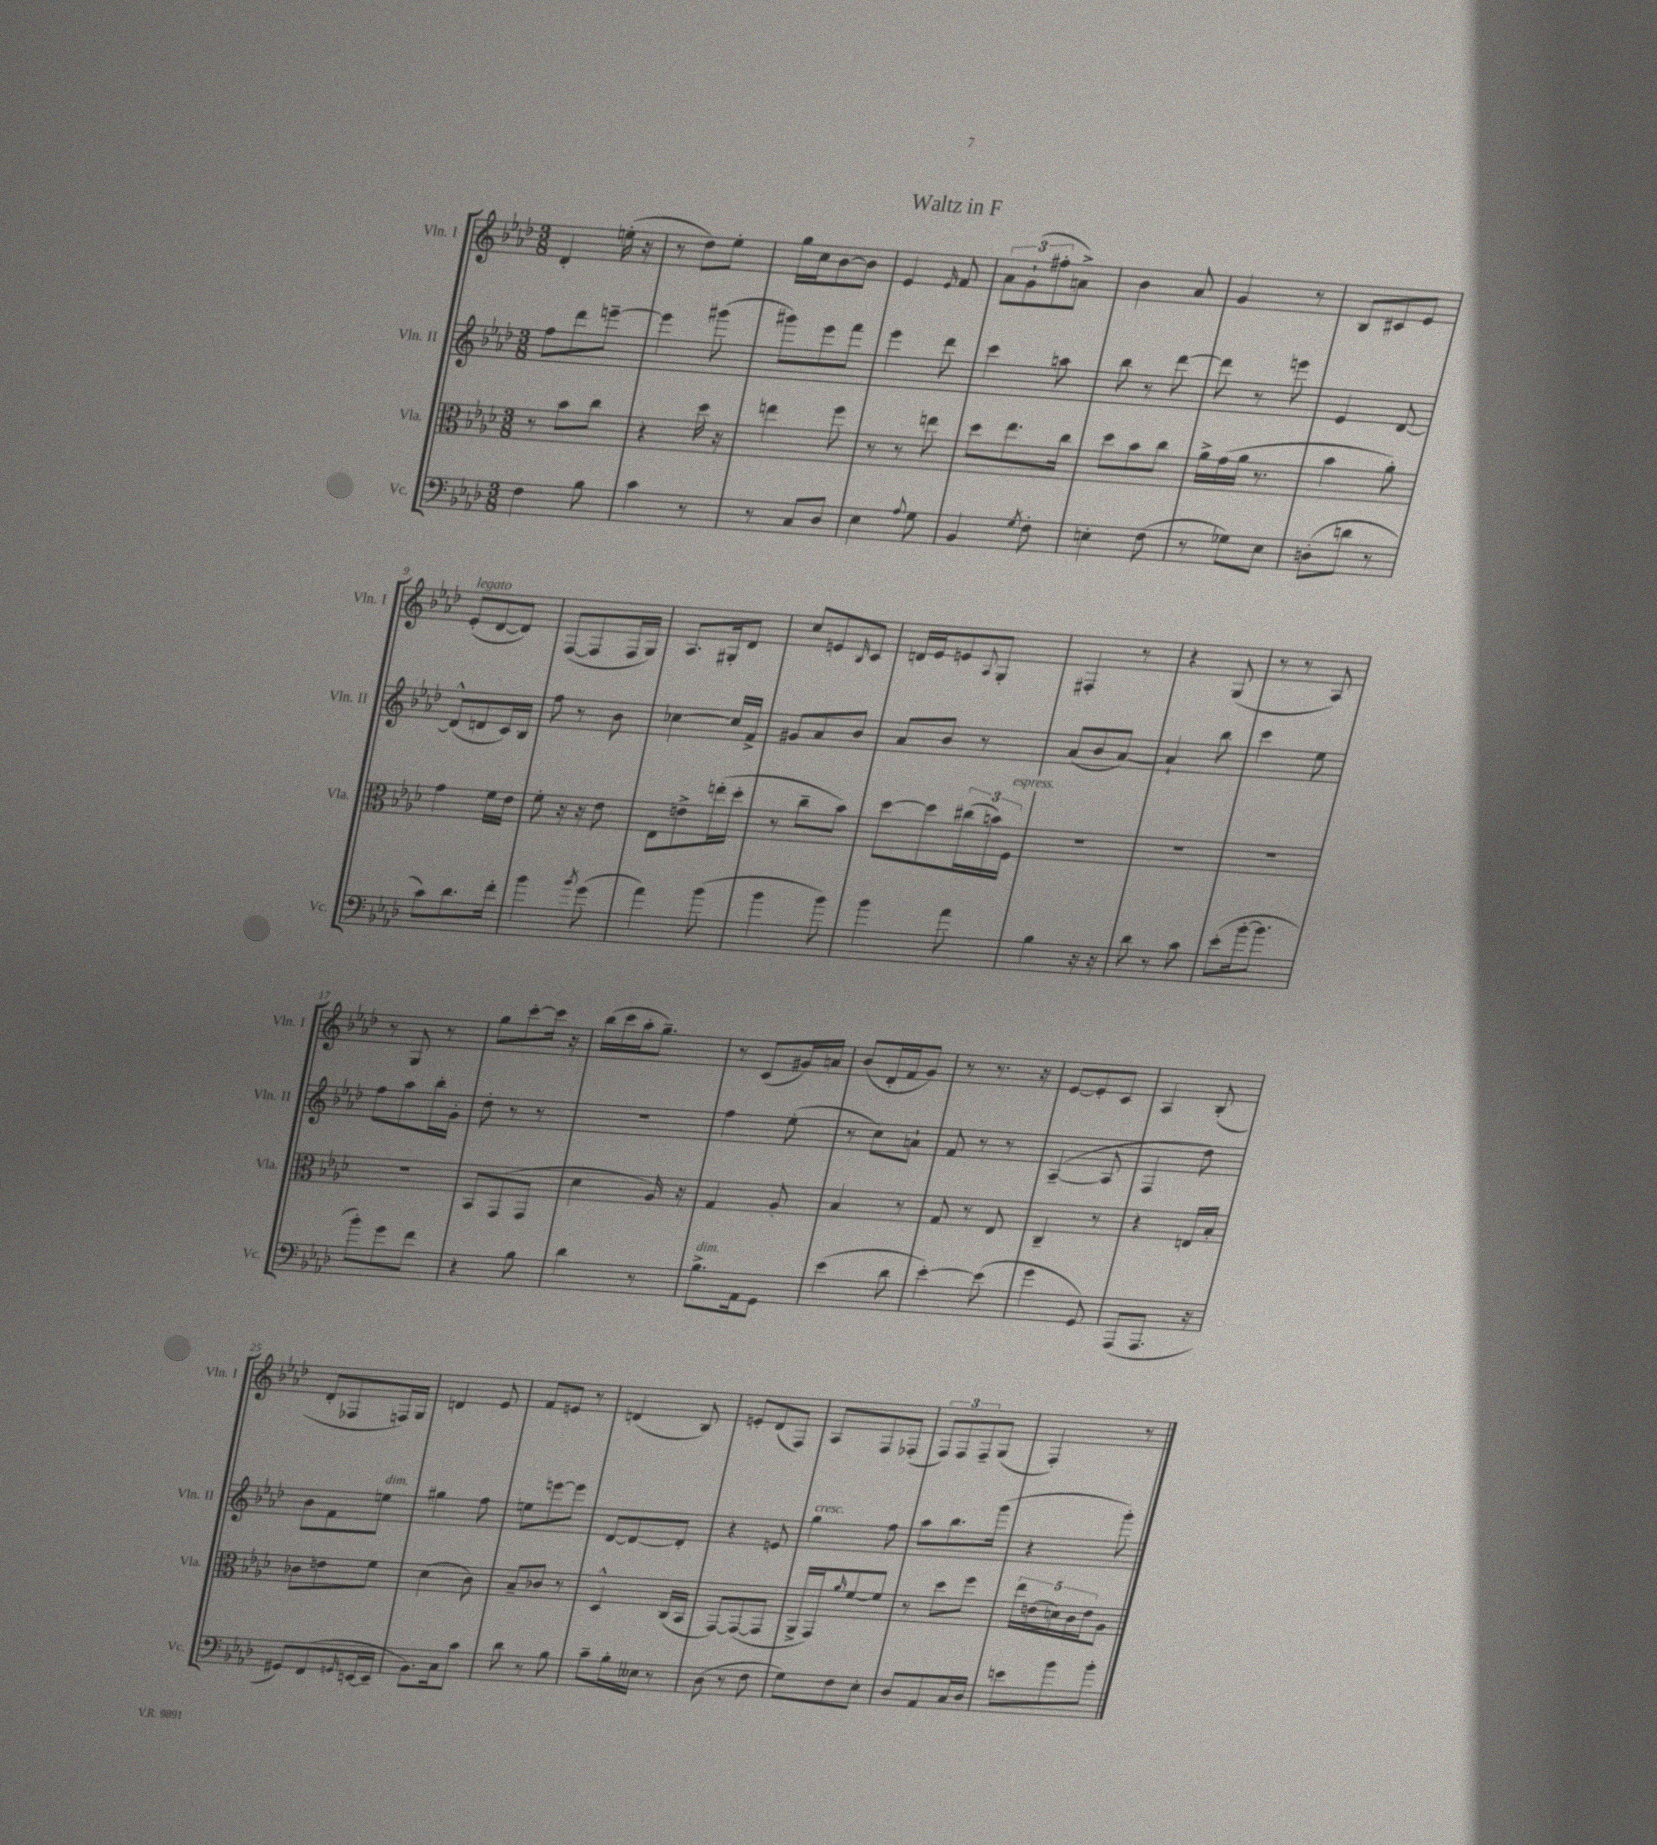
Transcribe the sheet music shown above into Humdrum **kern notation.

**kern	**kern	**kern	**kern
*staff4	*staff3	*staff2	*staff1
*clefF4	*clefC3	*clefG2	*clefG2
*k[b-e-a-d-]	*k[b-e-a-d-]	*k[b-e-a-d-]	*k[b-e-a-d-]
*M3/8	*M3/8	*M3/8	*M3/8
4F	8r	8ff	4d-'
.	8b-	8ddd-	.
8B-	8cc	[8eee~	(16ee'
.	.	.	16r
=	=	=	=
4c	4r	4eee]	8r
.	.	.	8dd-)
8r	16dd-	(8ggg#	8ee-'
.	16r	.	.
=	=	=	=
8r	4ee	8ggg#)	16gg
.	.	.	16cc
8C	.	8eee-	[8b-
8D-	8ff	8fff	8b-]
=	=	=	=
4E-	8r	4eee-	4e-
.	8r	.	.
8qqA-	.	.	16qqe-
8G	8ee	8ddd-	8f
=	=	=	=
4BB-	8dd-	4ccc	12a-
.	.	.	(12g`
.	8.ee-	.	.
.	.	.	12ff#'
8qG	.	.	.
8F'	.	8aa	8a^)
.	16cc	.	.
=	=	=	=
4E'	8dd-	8bb-	4b-
.	8b-	8r	.
(8F	8cc	[8ddd-	8a-
=	=	=	=
8r	16a-^	8ddd-]	4g
.	(16g	.	.
8G-)	16a-	8r	.
.	8.r	.	.
8E-	.	8eee	8r
=	=	=	=
(8D'	4b-	4e-	8B-
8d	.	.	8c#
8r	8a-')	[8d-	8e-
=	=	=	=
8c)	4g	(8d-^^]	(8e-'
8.d-	.	8d	[8d-
.	16f	16c)	8d-])
16f'	16e-	16B-	.
=	=	=	=
4b-	8f'	8ff	([8F
.	16r	8r	8F]
.	16r	.	.
8qb-	.	.	.
(8g	8e-	8b-	16F
.	.	.	16G)
=	=	=	=
4a-)	8E-	[4cc-	8.A-
.	8e^	.	.
.	.	.	16G#'
(8b-	(16ee'	16cc-]	8d-
.	16dd-'	16f^	.
=	=	=	=
4b-	8r	8g#	8cc
.	8cc~	8a-	8e
.	.	.	16qqB-
8b-)	8b-)	8b-	8c
=	=	=	=
4b-	[8dd-	8a-	16d
.	.	.	16e-
.	8dd-]	8b-	8e
.	.	.	8qqA-
8a-	(24cc#	8r	8G'
.	24b)	.	.
.	24F	.	.
=	=	=	=
4B-	4.r	(8a-	4F#'
.	.	8b-	.
16r	.	[8a-)	8r
16r	.	.	.
=	=	=	=
8d-	4.r	4a-`]	4r
8r	.	.	.
8c	.	8bb-	(8G
=	=	=	=
(8e-'	4.r	4ccc	8r
[16b-'	.	.	8r
8.b-]	.	.	.
.	.	8ee-	8A-)
=	=	=	=
8b-')	4.r	8ff	8r
8g	.	8aa-	8G
8f	.	16bb-'	8r
.	.	16g'	.
=	=	=	=
4r	8BB-	8dd-'	8gg
.	(8GG	8r	[8ccc'
8B-	8GG	8r	16ccc]
.	.	.	16r
=	=	=	=
4d-	4d-	4.r	(16bb-
.	.	.	16ccc
.	.	.	16aa-'
.	.	.	8.gg~)
8r	16A-)	.	.
.	16r	.	.
=	=	=	=
8.B-^	4G	4ff	8r
.	.	.	(8c
16AA-	.	.	.
8GG	8A-'	(8ee-'	16g#)
.	.	.	16a
=	=	=	=
(4e-	4B-	8r	(8b-
.	.	8cc)	16d-'
.	.	.	16f
8d-	8r	8a`	8g)
=	=	=	=
[4e-')	8G	8f	8r
.	8r	8r	8.r
(8e-]	8E-	8r	.
.	.	.	16r
=	=	=	=
4g	4C~	([4A-~	[8e-
.	.	.	8e-']
8GG)	8r	8A-]	8c
=	=	=	=
(8AAA-	4r	4F	4A-
8.AAA-	.	.	.
.	16E	8dd-)	(8B-'
16r	16B-'	.	.
=	=	=	=
8GG#)	8c-	8b-	8d-'
(8FF	8e	8f	8F-
16qqGG	.	.	.
[16EE	8f	8ee	16F)
16EE~]	.	.	16G
=	=	=	=
8.BB-)	(4d-	4gg#	4d
16C	.	.	.
8c	8c)	8ff	8e-
=	=	=	=
8d-	8B-~	8ee	8f
8r	8c-	[8eee	8e
8B-	8r	8eee]	8r
=	=	=	=
8c~	4D-^^	[8d-	(4d
16B-'	.	8d-_	.
16E--	.	.	.
8r	(16C	8d-']	8B-)
.	16BB-	.	.
=	=	=	=
(8D-	[8GG)	4r	8e'
8r	(8GG_	.	(8d-
8F	8GG]	8e	8F)
=	=	=	=
8G)	16AA-^	4gg	8A-
.	16GG)	.	.
.	16qqa-	.	.
8F	[8f	.	8F
8E-'	8f]	8ff	(8F-'
=	=	=	=
8D-	8r	8aa-	12F)
.	.	.	12F
8AA-	8dd-	8.bb-	.
.	.	.	12F~
16C	8ff	.	(8G
16D-	.	(16ggg	.
=	=	=	=
8e	20ee-	4r	4F')
.	(20e	.	.
.	20d)	.	.
8b-	.	.	.
.	20c	.	.
.	20e	.	.
8b-'	8A-	8ggg')	8r
==	==	==	==
*-	*-	*-	*-
